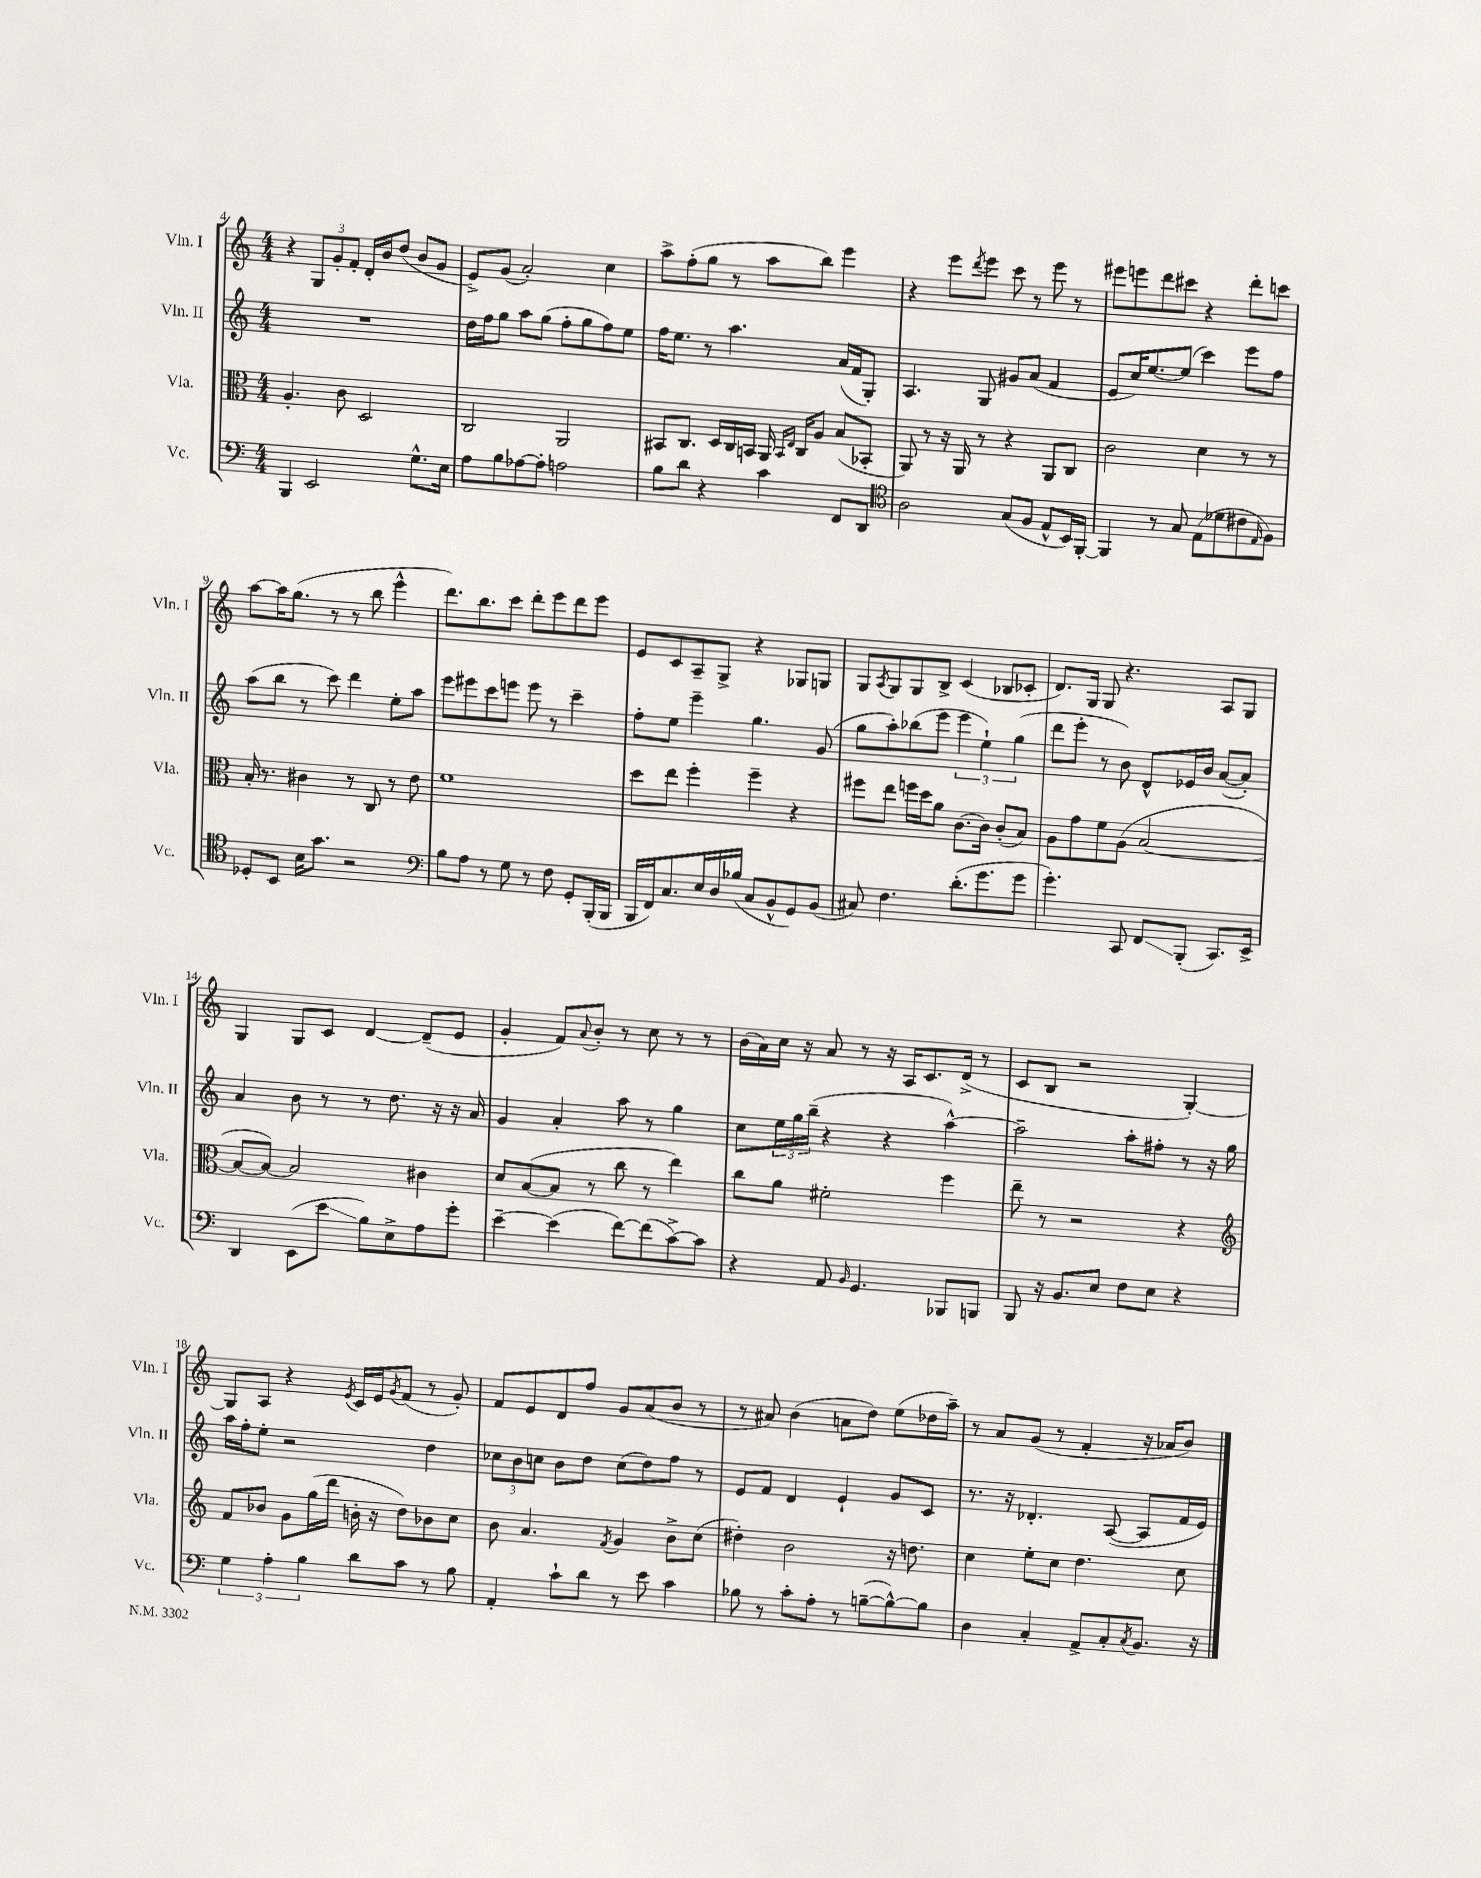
<<
\new StaffGroup <<
\new Staff = "s0" \with { instrumentName = "Vln. I" shortInstrumentName = "Vln. I" } {
    \clef treble \key c \major \numericTimeSignature \time 4/4
    r4 \tuplet 3/2 { g8 g'8-. f'8-. } d'16-. b'16 d''8( b'8 g'8 |
    e'8->) g'8( a'2-.) c''4 |
    a''8-> f''8-.( g''8 r8 a''8 b''8) e'''4 |
    r4 e'''8 \acciaccatura { d'''8 } e'''8 c'''8 r8 e'''8 r8 |
    eis'''8 e'''8 d'''8 cis'''8 r4 d'''8-. c'''8 |
    a''8~ a''16 g''8.( r8 r8 b''8 e'''4-^ |
    d'''8.) b''8. c'''8 d'''8-. e'''8 d'''8 e'''8 |
    e'8 c'8 a8-- g8-> r4 ges8 g8 |
    g8 \acciaccatura { a8 } g8 g8 b8-> c'4( bes8 ces'8-. |
    d'8.) g16 g8 r4. a8 g8 |
    g4 g8 c'8 d'4~ d'8--( e'8 |
    g'4-. f'8) \appoggiatura { a'8 } b'8-. r8 c''8 r8 r8 |
    b'16( a'16) c''16 r16 a'8 r8 r16 a16 c'8. d'16->( r8 |
    c'8 b8 r2 g4~-.) |
    g8 a8 r4 \acciaccatura { e'8 } c'16 e'16 \acciaccatura { g'8 } f'8( r8 g'8-.) |
    f'8 e'8 d'8 f''8 g'8 a'8( b'8 r8 |
    r8 ais'8) b'4( a'8 d''8) e''8( des''16 a''16--) |
    r8 a'8 g'8( r8 f'4-. r16 aes'16 b'8) \bar "|." |
}
\new Staff = "s1" \with { instrumentName = "Vln. II" shortInstrumentName = "Vln. II" } {
    \clef treble \key c \major \numericTimeSignature \time 4/4
    R1 |
    d''16 f''16 g''8 a''8 g''8( f''8-. g''8 f''8) e''8 |
    f''16 e''8. r8 a''4. a'16( f'16 g8-.) |
    a4. g8 gis'8 a'8( f'4 |
    e'8 c''16) e''8.~ e''8( c'''4) e'''8 f''8 |
    a''8( b''8 r8 c'''8) d'''4 e''8-. a''8 |
    e'''8 eis'''8 c'''8 e'''8 e'''8 r8 c'''4-- |
    f''8-. e''8 e'''4-- g''4. g'8( |
    g''8 a''8-.) bes''8( e'''8 \tuplet 3/2 { e'''4 e''4-!) g''4( } |
    d'''8 e'''8-. r8 b'8) d'8-^ ees'16 b'16 a'8~( a'8-.) |
    a'4 b'8 r8 r8 d''8. r16 r16 a'16 |
    g'4 a'4-. a''8 r8 g''4 |
    c''8 \tuplet 3/2 { e''16 g''16 b''16--( } r4 r4 a''4~-^) |
    a''2-- a''8-. fis''8-. r8 r16 g''16 |
    a''16 f''16-. e''8-. r2 d''4 |
    \tuplet 3/2 { ces''8 b'8 c''8 } b'8 d''8 c''8( d''8) f''8 r8 |
    e'8 f'8 d'4 e'4-! g'8 c'8 |
    r8. r16 des'4.-. a8~( a8 f'16 e'16) \bar "|." |
}
\new Staff = "s2" \with { instrumentName = "Vla." shortInstrumentName = "Vla." } {
    \clef alto \key c \major \numericTimeSignature \time 4/4
    a4.-. c'8 d2 |
    c2 a,2 |
    bis,8 c8. d16 c16 b,16 a,16 \grace { b,16 e16 } c16 a8 b8( bes,8-. |
    a,8) r8 r16 a,16 r8 r4 a,8 c8 |
    c'2 d'4 r8 r8 |
    b16-. r8. cis'4 r8 c8 r8 e'8 |
    f'1 |
    d''8 e''8 f''4-. f''4-- r4 |
    fis''8 e''8 f''16 d''16 a'8 c'8.~ c'16 c'8-.( b8) |
    a8 g'8 f'8 a8( b2~ |
    b8~ b8~) b2 cis'4 |
    d'8 b8~( b8 r8 c''8 r8 e''4) |
    c''8 a'8 fis'2-. f''4 |
    e''8-- r8 r2 r4 |
    \clef treble f'8 bes'8 g'8 g''16( d'''16 b'16-. r16 d''8) bes'8 c''8 |
    b'8 a'4. \acciaccatura { f'8 } g'4 b'8-> c''8( |
    dis''4-.) b'2 r16 d''8. |
    c''4 e''8-. c''8 d''4. c''8 \bar "|." |
}
\new Staff = "s3" \with { instrumentName = "Vc." shortInstrumentName = "Vc." } {
    \clef bass \key c \major \numericTimeSignature \time 4/4
    b,,4 e,2 g8.-^ e16 |
    a8 b8 aes8~ aes8-. a2 |
    b8 d'8 r4 c'4 f,8 d,8 |
    \clef tenor a2 g8( f8 e8-^ b,16) f,16~-. |
    f,4 r8 g8 e8( des'8 cis'8 \grace { e16 } f8) |
    des8-. b,8 b16 g'8. r2 |
    \clef bass b8 a8 r8 g8 r8 f8 g,8-. b,,16-.( b,,16 |
    b,,16 f,16) c8. e16 d16 bes16( c8 b,8-^ g,8) b,8( |
    cis8) f4. d'8.-.( g'8. g'8 |
    g'4.-.) c,8 f,8\glissando b,,8-.( c,8.) e,16-> |
    d,4 e,8( e'8\glissando b8) e8-> a8 g'8-. |
    e'4~-- e'4( f'8~) f'8( c'8~->) c'8 |
    r4 a,8 \grace { b,16 } g,4. bes,,8 b,,8 |
    b,,8 r16 b,8. e8 f8 e8 r4 |
    \tuplet 3/2 { g4 a4-. b4 } d'8 c'8 r8 b8 |
    a,4-. c'8-! d'8 r8 e'8 c'4 |
    bes8 r8 c'8-. a8-. r8 b8~--( b8~-^) b8 |
    d4 c4-. a,8-> c8-. \acciaccatura { c8 } b,8. r16 \bar "|." |
}
>>
>>
\layout { \context { \Score currentBarNumber = #4 } }
